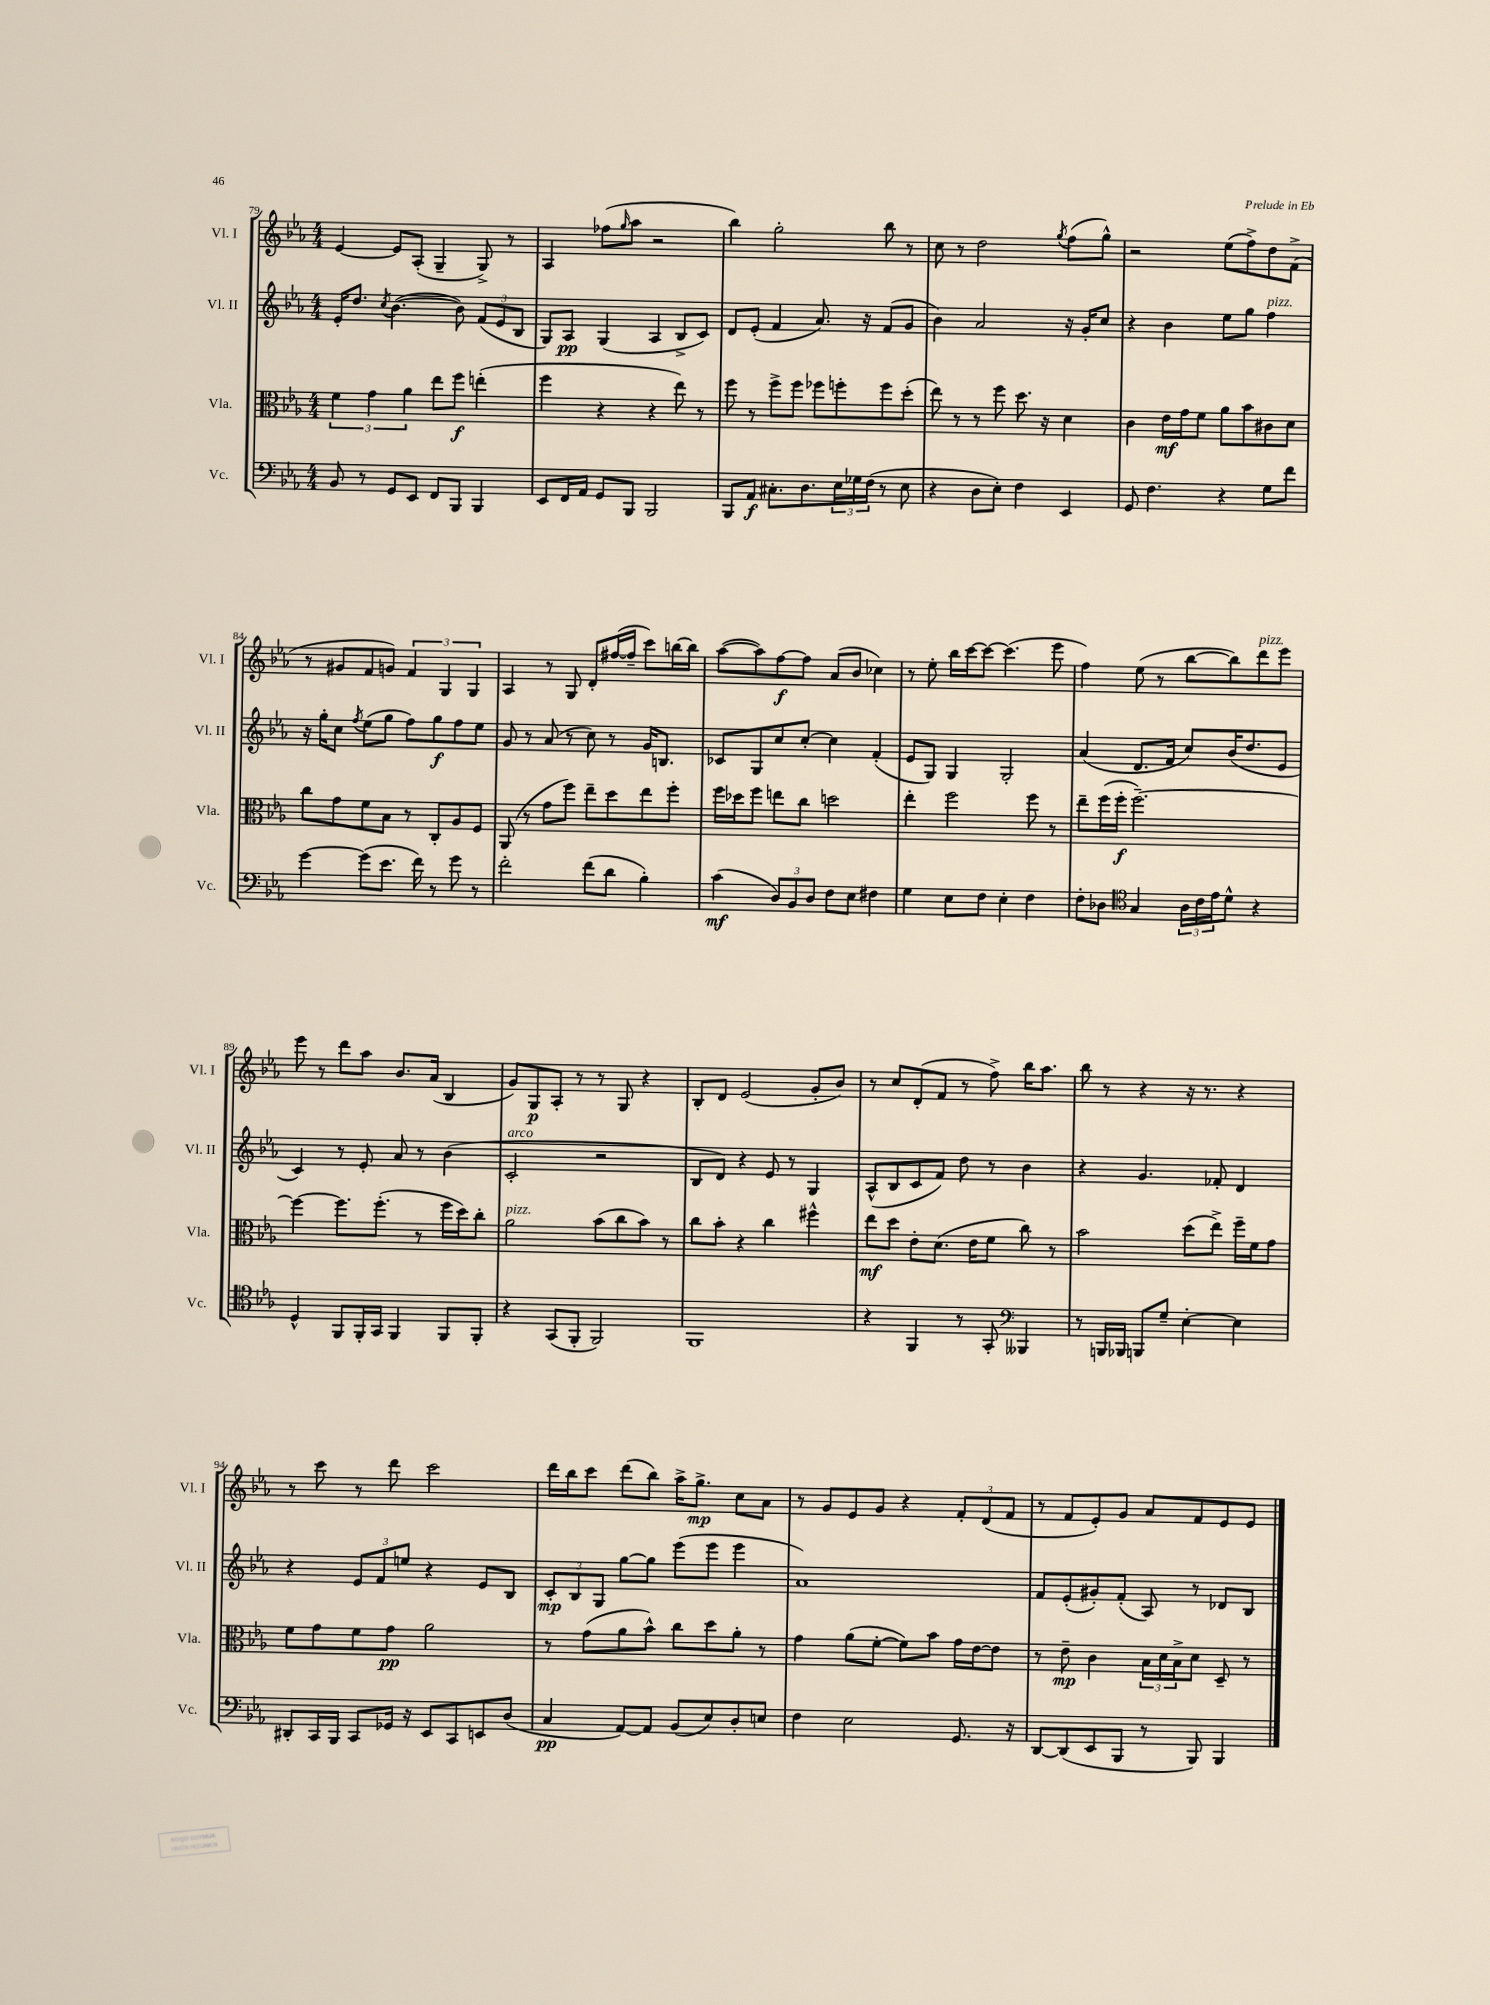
<<
\new StaffGroup <<
\new Staff = "s0" \with { instrumentName = "Vl. I" shortInstrumentName = "Vl. I" } {
    \clef treble \key ees \major \numericTimeSignature \time 4/4
    ees'4~ ees'8 aes8-.( g4-- g8->) r8 |
    aes4 fes''8( \grace { g''16 } aes''8 r2 |
    bes''4) g''2-. bes''8 r8 |
    c''8 r8 d''2 \acciaccatura { g''8 } f''8( g''8-^) |
    r2 ees''8( f''8->) d''8 f'8->( |
    r8 gis'8 f'8 g'8) \tuplet 3/2 { f'4 g4 g4 } |
    aes4 r8 g8 d'8-. fis''16~( fis''16-- c'''8) b''16~ b''16 |
    aes''8~( aes''8) f''8~\f f''8 aes'8( bes'8 ces''4) |
    r8 ees''8-. bes''16 c'''16~ c'''8~ c'''4.( ees'''8 |
    f''4) ees''8( r8 bes''8~ bes''8) d'''8^\markup { \italic "pizz." } ees'''8 |
    ees'''8 r8 d'''8 aes''8 bes'8. aes'16( bes4 |
    g'8) g8\p aes8-. r8 r8 g8 r4 |
    bes8-. d'8 ees'2( g'8-. bes'8) |
    r8 c''8 d'8-.( f'8 r8 f''8->) bes''16 aes''8. |
    bes''8 r8 r4 r16 r8. r4 |
    r8 c'''8 r8 d'''8 c'''2 |
    d'''16 bes''16 c'''8 d'''8( bes''8) aes''16-> g''8.->\mp c''8 aes'8 |
    r8 g'8 ees'8 g'8 r4 \tuplet 3/2 { f'8-. d'8( f'8 } |
    r8 f'8 ees'8-.) g'8 aes'8 f'8 ees'8 ees'8 \bar "|." |
}
\new Staff = "s1" \with { instrumentName = "Vl. II" shortInstrumentName = "Vl. II" } {
    \clef treble \key ees \major \numericTimeSignature \time 4/4
    ees'16-. d''8. \acciaccatura { c''8 } bes'4.~( bes'8) \tuplet 3/2 { f'8( ees'8 bes8 } |
    g8) aes8\pp g4( aes4 bes8-> c'8) |
    d'8 ees'8-.( f'4 aes'8.) r16 f'8( g'8 |
    bes'4) aes'2 r16 g'16-. c''8 |
    r4 bes'4 ees''8 g''8 f''4^\markup { \italic "pizz." } |
    r16 g''16-. c''8 \acciaccatura { f''8 } ees''8( g''8 f''8) g''8\f f''8 ees''8 |
    g'8 r8 aes'8( r8 c''8) r8 g'16 b8. |
    ces'8 g8 c''8 c''8~-. c''4 f'4-.( |
    ees'8 g8) g4 g2-. |
    aes'4( d'8. f'16 c''8) bes'16( d''8. ees'8 |
    c'4) r8 ees'8-. aes'8 r8 bes'4( |
    c'2-.^\markup { \italic "arco" } r2 |
    bes8 d'8) r4 ees'8 r8 g4 |
    aes8-^( bes8 c'8 f'8) d''8 r8 bes'4 |
    r4 g'4. fes'8-. d'4 |
    r4 \tuplet 3/2 { ees'8 f'8 e''8 } r4 ees'8 bes8 |
    \tuplet 3/2 { c'8-.\mp bes8 g8 } g''8~ g''8 ees'''8( ees'''8 ees'''4 |
    aes'1) |
    f'8 ees'8-.( gis'8-.) f'8-.( aes8) r8 des'8 bes8 \bar "|." |
}
\new Staff = "s2" \with { instrumentName = "Vla." shortInstrumentName = "Vla." } {
    \clef alto \key ees \major \numericTimeSignature \time 4/4
    \tuplet 3/2 { f'4 g'4 aes'4 } ees''8 f''8\f e''4-.( |
    f''4 r4 r4 ees''8) r8 |
    f''8 r8 f''8-> f''8 fes''8 f''8-. f''8 d''8-.( |
    ees''8) r8 r8 f''8 d''8. r16 d'4 |
    c'4 ees'16\mf g'16 f'8 aes'8 bes'8 cis'8 d'8 |
    c''8 g'8 f'8 bes8 r8 c8-. aes8 f8 |
    aes,8( r8 g'8 f''8) ees''8-- d''8 ees''8 f''8-. |
    f''16 des''16 f''8 e''8 c''8 d''2 |
    ees''4-. f''2 f''8 r8 |
    ees''8-- f''16( f''16-.\f f''2.~--) |
    f''4~ f''8. f''8.-.( r8 f''16 d''16) c''8-. |
    aes'2^\markup { \italic "pizz." } bes'8( c''8 bes'8) r8 |
    c''8 bes'8-. r4 c''4 fis''4-^ |
    ees''8\mf d''8 ees'8-. d'8.( ees'16 f'8 c''8) r8 |
    bes'2 d''8( ees''8->) f''16-- f'16 g'8 |
    f'8 g'8 f'8 g'8\pp aes'2 |
    r8 g'8( aes'8 bes'8-^) c''8 d''8 aes'8-. r8 |
    g'4 aes'8( f'8~-. f'8) bes'8 g'16 ees'16~ ees'8 |
    r8 ees'8--\mp c'4 \tuplet 3/2 { bes16 d'16 bes16-> } d'8 d8-- r8 \bar "|." |
}
\new Staff = "s3" \with { instrumentName = "Vc." shortInstrumentName = "Vc." } {
    \clef bass \key ees \major \numericTimeSignature \time 4/4
    bes,8 r8 g,8 ees,8 f,8 bes,,8 bes,,4 |
    ees,8 f,16 aes,16 g,8 bes,,8 bes,,2 |
    bes,,8 aes,8\f cis8.-. d8. \tuplet 3/2 { ees16 ges16 f16( } r8 ees8 |
    r4 d8 ees8-.) f4 ees,4 |
    g,8 f4. r4 g8 f'8 |
    g'4~ g'8( ees'8. f'16) r8 g'8 r8 |
    f'2-. f'8( d'8 bes4-.) |
    c'4\mf( \tuplet 3/2 { d8) bes,8 d8 } f8 ees8 fis4 |
    g4 ees8 f8 ees4-. f4 |
    f8-. des8 \clef tenor g4 \tuplet 3/2 { aes16 c'16 ees'16 } d'8-^ r4 |
    d4-^ f,8 f,16-. g,16 f,4 f,8 f,8-. |
    r4 g,8( f,8-. f,2) |
    f,1 |
    r4 f,4 r8 g,8-. \clef bass beses,,4 |
    r8 b,,16 bes,,16 b,,8 g8-- ees4~-. ees4 |
    dis,8-. c,16 bes,,16 c,8 ges,16 r16 ees,8 c,8 e,8 d8( |
    c4\pp aes,8~) aes,8 bes,8( ees8) d8-. e8 |
    f4 ees2 g,8. r16 |
    d,8~ d,8( ees,8 bes,,8 r8 bes,,8) bes,,4 \bar "|." |
}
>>
>>
\layout { \context { \Score currentBarNumber = #79 } }
